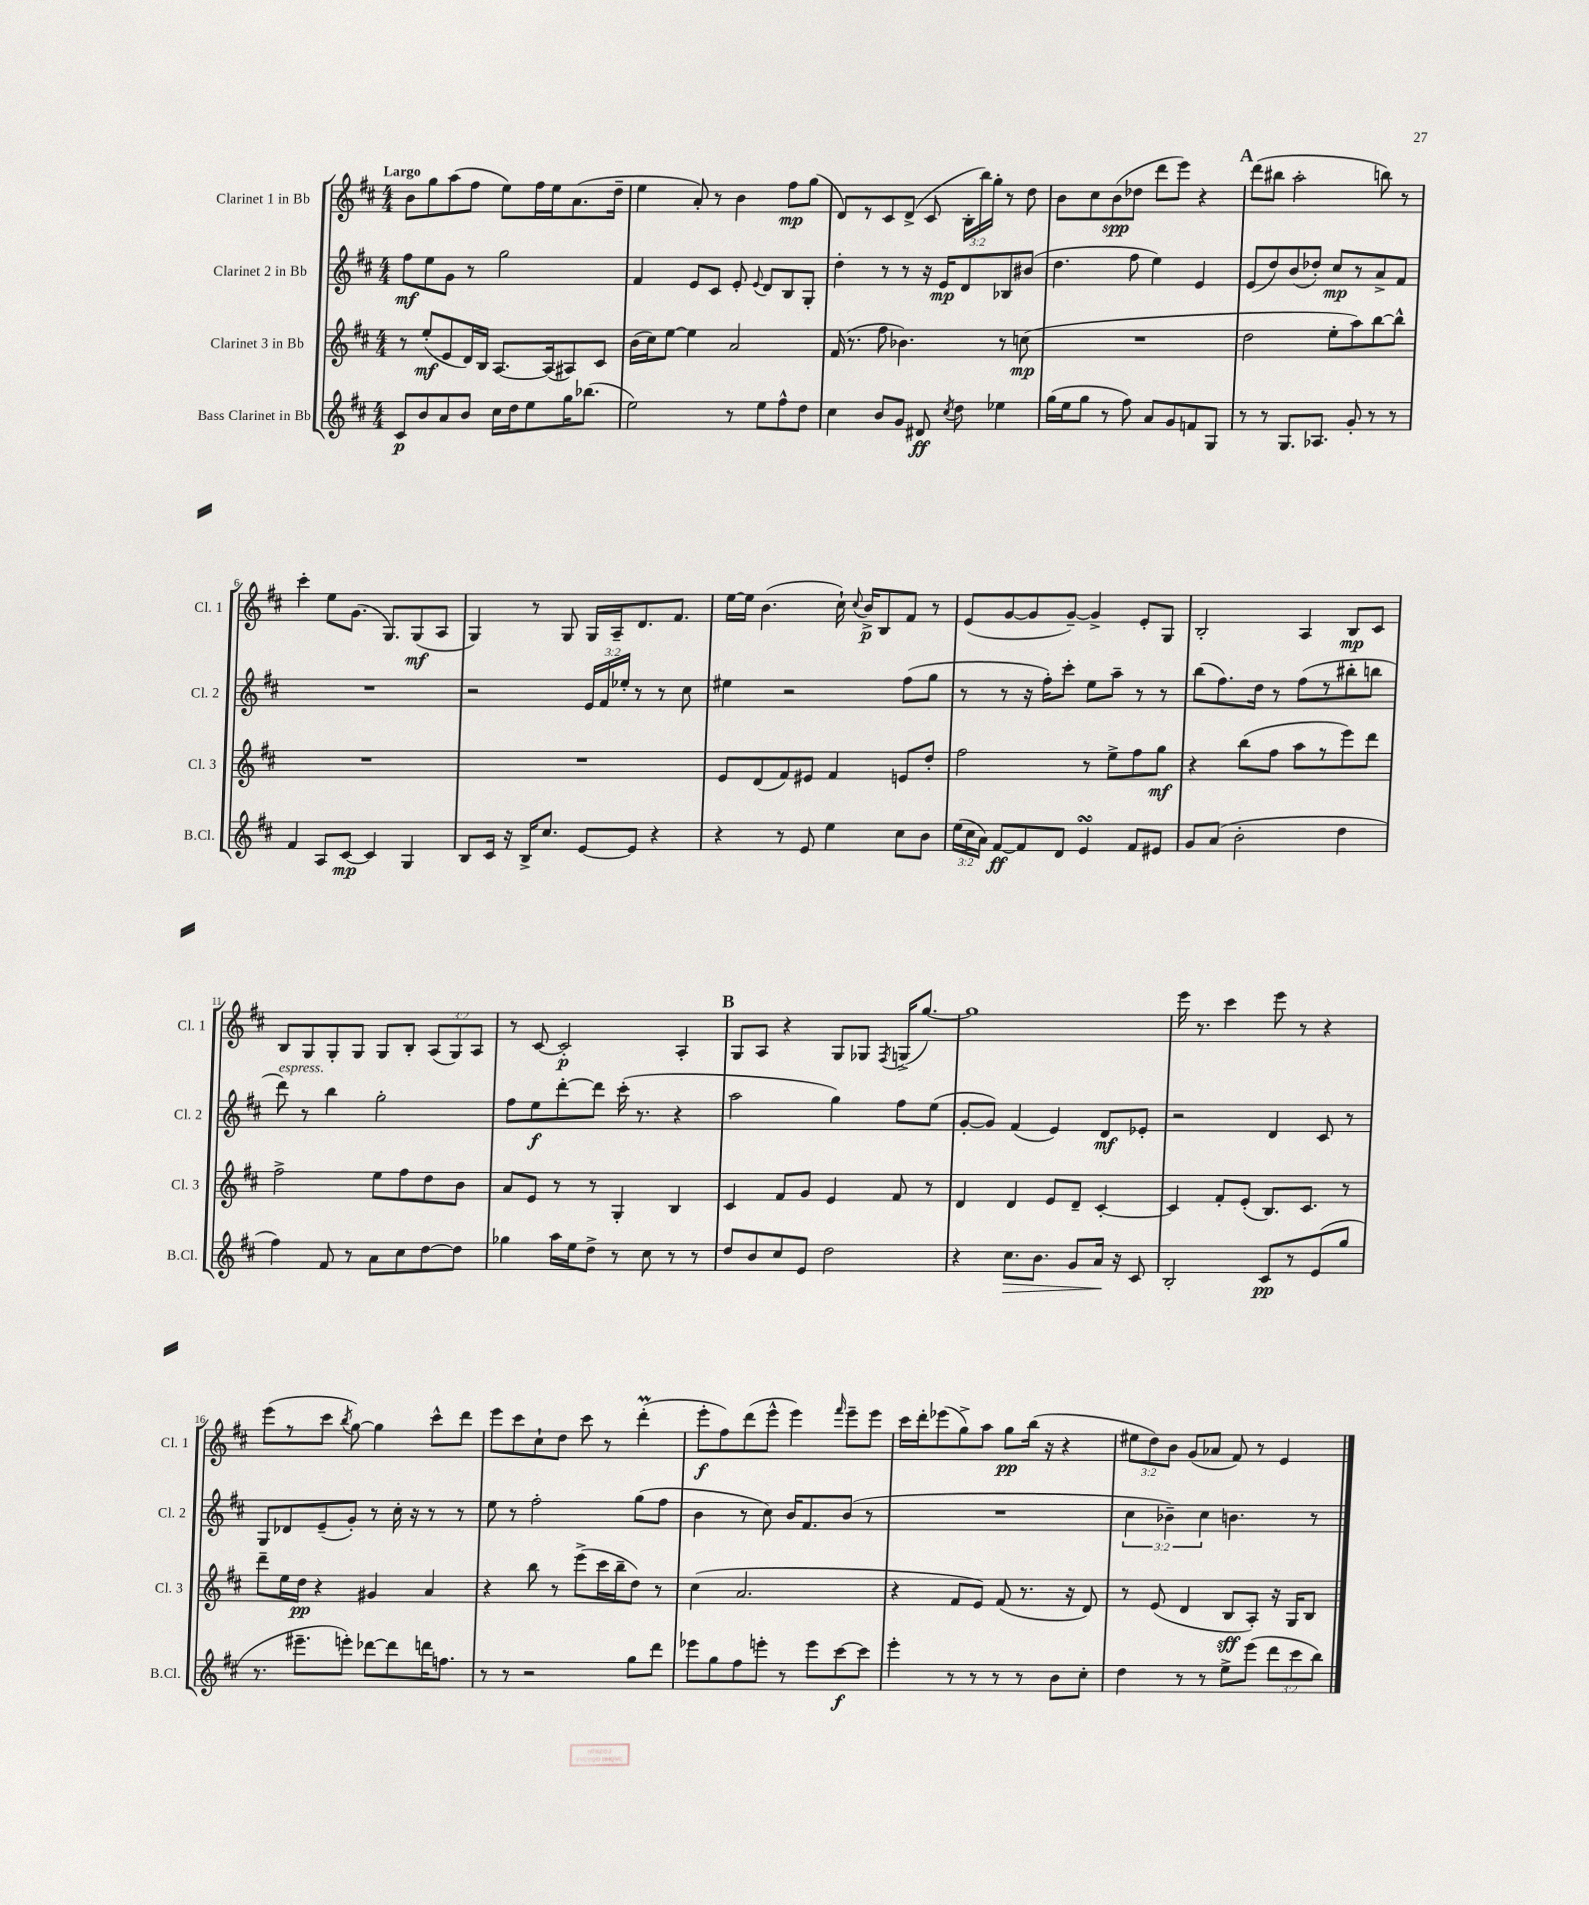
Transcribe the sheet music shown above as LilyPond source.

<<
\new StaffGroup <<
\new Staff = "s0" \with { instrumentName = "Clarinet 1 in Bb" shortInstrumentName = "Cl. 1" } {
    \clef treble \key d \major \numericTimeSignature \time 4/4 \override Staff.TupletNumber.text = #tuplet-number::calc-fraction-text \tempo "Largo"
    \autoBeamOff b'8[ g''8 a''8( fis''8] e''8[) fis''16 e''16 a'8.( d''16]-- |
    e''4 a'8-.) r8 b'4 fis''8[\mp g''8]( |
    d'8[) r8 cis'8 d'8]->( cis'8 \tuplet 3/2 { b16[-. b''16) g''16]-. } r8 d''8 |
    b'8[ cis''8 b'8\spp( des''8] d'''8[ e'''8]) r4 |
    \mark \markup { \bold "A" } d'''8[( bis''8] a''2-. b''8) r8 |
    cis'''4-. e''8[ g'8.]( g8.[) g8\mf( a8] |
    g4) r8 g8 g16[ a16-- d'8. fis'8.] |
    e''16[~ e''16] b'4.( cis''16-!) \appoggiatura { cis''8 } b'16[->\p b8 fis'8] r8 |
    e'8[( g'8~ g'8 g'8]~--) g'4-> e'8[-. g8] |
    b2-. a4 b8[\mp cis'8] |
    b8[ g8 g8-. g8] g8[ b8]-. \tuplet 3/2 { a8[( g8) a8] } |
    r8 cis'8~ cis'2-.\p a4-. |
    \mark \markup { \bold "B" } g8[ a8] r4 g8[ ges8] \acciaccatura { fis8 } g16[->( g''8.]~) |
    g''1 |
    e'''16 r8. cis'''4 e'''8 r8 r4 |
    e'''8[( r8 cis'''8] \acciaccatura { b''8 } g''8~) g''4 cis'''8[-^ d'''8] |
    e'''8[ cis'''8 cis''8-! d''8] cis'''8 r8 d'''4-.\prall( |
    e'''8[-.\f fis''8) d'''8( e'''8]-^ e'''4) \grace { fis'''16 } e'''8[-- e'''8] |
    cis'''16[ d'''16-. ees'''8( g''8->) a''8] g''8[\pp b''16]( r16 r4 |
    \tuplet 3/2 { eis''8[ d''8) b'8] } g'8[( aes'8] fis'8) r8 e'4 \bar "|." |
}
\new Staff = "s1" \with { instrumentName = "Clarinet 2 in Bb" shortInstrumentName = "Cl. 2" } {
    \clef treble \key d \major \numericTimeSignature \time 4/4 \override Staff.TupletNumber.text = #tuplet-number::calc-fraction-text
    \autoBeamOff fis''8[\mf e''8 g'8] r8 g''2 |
    fis'4 e'8[ cis'8] e'8-. \appoggiatura { e'8 } d'8[ b8 g8]-. |
    d''4-. r8 r8 r16 e'16[\mp d'8 bes8 bis'8]( |
    d''4. fis''8 e''4) e'4 |
    \mark \markup { \bold "A" } e'8[( d''8) b'8( des''8]-.) cis''8[\mp r8 a'8-> fis'8] |
    R1 |
    r2 \tuplet 3/2 { e'16[ fis'16 ees''16]-. } r8 r8 cis''8 |
    eis''4 r2 fis''8[( g''8] |
    r8 r8 r16 fis''16[-.) cis'''8]-. e''8[ a''8]-- r8 r8 |
    b''8[( fis''8.) d''16] r8 fis''8[( r8 bis''8-. b''8] |
    d'''8^\markup { \italic "espress." }) r8 b''4 g''2-. |
    fis''8[ e''8\f d'''8~-. d'''8] cis'''16-.( r8. r4 |
    \mark \markup { \bold "B" } a''2 g''4) fis''8[ e''8]( |
    g'8[~-. g'8]) fis'4( e'4) d'8[\mf ees'8]-. |
    r2 d'4 cis'8 r8 |
    g8[ des'8 e'8--( g'8]-.) r8 cis''16-. r16 r8 r8 |
    e''8 r8 fis''2-. g''8[( fis''8] |
    b'4 r8 cis''8) b'16[ fis'8. b'8]( r8 |
    R1 |
    \tuplet 3/2 { cis''4 bes'4--) cis''4 } b'4. r8 \bar "|." |
}
\new Staff = "s2" \with { instrumentName = "Clarinet 3 in Bb" shortInstrumentName = "Cl. 3" } {
    \clef treble \key d \major \numericTimeSignature \time 4/4
    \autoBeamOff r8 e''8[-.\mf( e'8 d'16) b16] a8.[~ a16( ais8) cis'8] |
    b'16[( cis''16) e''8]~ e''4 a'2 |
    fis'16( r8. fis''8 bes'4.) r8 c''8\mp( |
    R1 |
    \mark \markup { \bold "A" } d''2 e''8[-. a''8) b''8~ b''8]-^ |
    R1 |
    R1 |
    e'8[ d'8( fis'8) eis'8] fis'4 e'8[ d''8]-. |
    fis''2 r8 e''8[-> fis''8 g''8]\mf |
    r4 b''8[( fis''8] a''8[ r8 e'''8) d'''8] |
    fis''2-> e''8[ fis''8 d''8 b'8] |
    a'8[ e'8] r8 r8 g4-. b4 |
    \mark \markup { \bold "B" } cis'4 fis'8[ g'8] e'4 fis'8 r8 |
    d'4 d'4 e'8[ d'8]-- cis'4~-. |
    cis'4 fis'8[-. e'8]-.( b8.[) cis'8.] r8 |
    d'''8[-- e''16 d''16]\pp r4 gis'4 a'4 |
    r4 b''8 r8 e'''8[->( cis'''16 b''16-- d''8]) r8 |
    cis''4( a'2. |
    r4 fis'8[ e'8]) fis'8( r8. r16 d'8) |
    r8 e'8( d'4 b8[\sff a8]-.) r16 g16[ b8] \bar "|." |
}
\new Staff = "s3" \with { instrumentName = "Bass Clarinet in Bb" shortInstrumentName = "B.Cl." } {
    \clef treble \key d \major \numericTimeSignature \time 4/4 \override Staff.TupletNumber.text = #tuplet-number::calc-fraction-text
    \autoBeamOff cis'8[\p b'8 a'8 b'8] cis''16[ d''16 e''8 g''16 bes''8.]( |
    e''2) r8 e''8[ fis''8-^ d''8] |
    cis''4 b'8[ g'8] dis'8\ff \acciaccatura { cis''8 } d''8 ees''4 |
    g''16[( e''16 g''8] r8 fis''8) a'8[ g'8 f'8 g8] |
    \mark \markup { \bold "A" } r8 r8 g8.[ aes8.] g'8-. r8 r8 |
    fis'4 a8[ cis'8]~\mp cis'4 g4 |
    b8[ cis'16] r16 b16[-> cis''8.] e'8[~ e'8] r4 |
    r4 r8 e'8 e''4 cis''8[ b'8] |
    \tuplet 3/2 { e''16[( cis''16 a'16]) } fis'8[~\ff fis'8 d'8] e'4\turn fis'8[ eis'8] |
    g'8[ a'8]( b'2-. d''4 |
    fis''4) fis'8 r8 a'8[ cis''8 d''8~ d''8] |
    ges''4 a''16[ e''16 d''8]-> r8 cis''8 r8 r8 |
    \mark \markup { \bold "B" } d''8[ b'8 cis''8 e'8] d''2 |
    r4 cis''8.[\> b'8.] g'8[ a'16]\! r16 cis'8 |
    b2-. cis'8[\pp r8 e'8( g''8] |
    r8. eis'''8.[-- e'''8]-.) des'''8[~ des'''8 d'''16 f''8.] |
    r8 r8 r2 g''8[ d'''8] |
    ees'''8[ g''8 fis''8 e'''8]-. r8 e'''8[ cis'''8~\f cis'''8] |
    e'''4-. r8 r8 r8 r8 b'8[ cis''8]-. |
    d''4 r8 r8 e''8[-> e'''8]( \tuplet 3/2 { d'''8[ cis'''8 b''8]) } \bar "|." |
}
>>
>>
